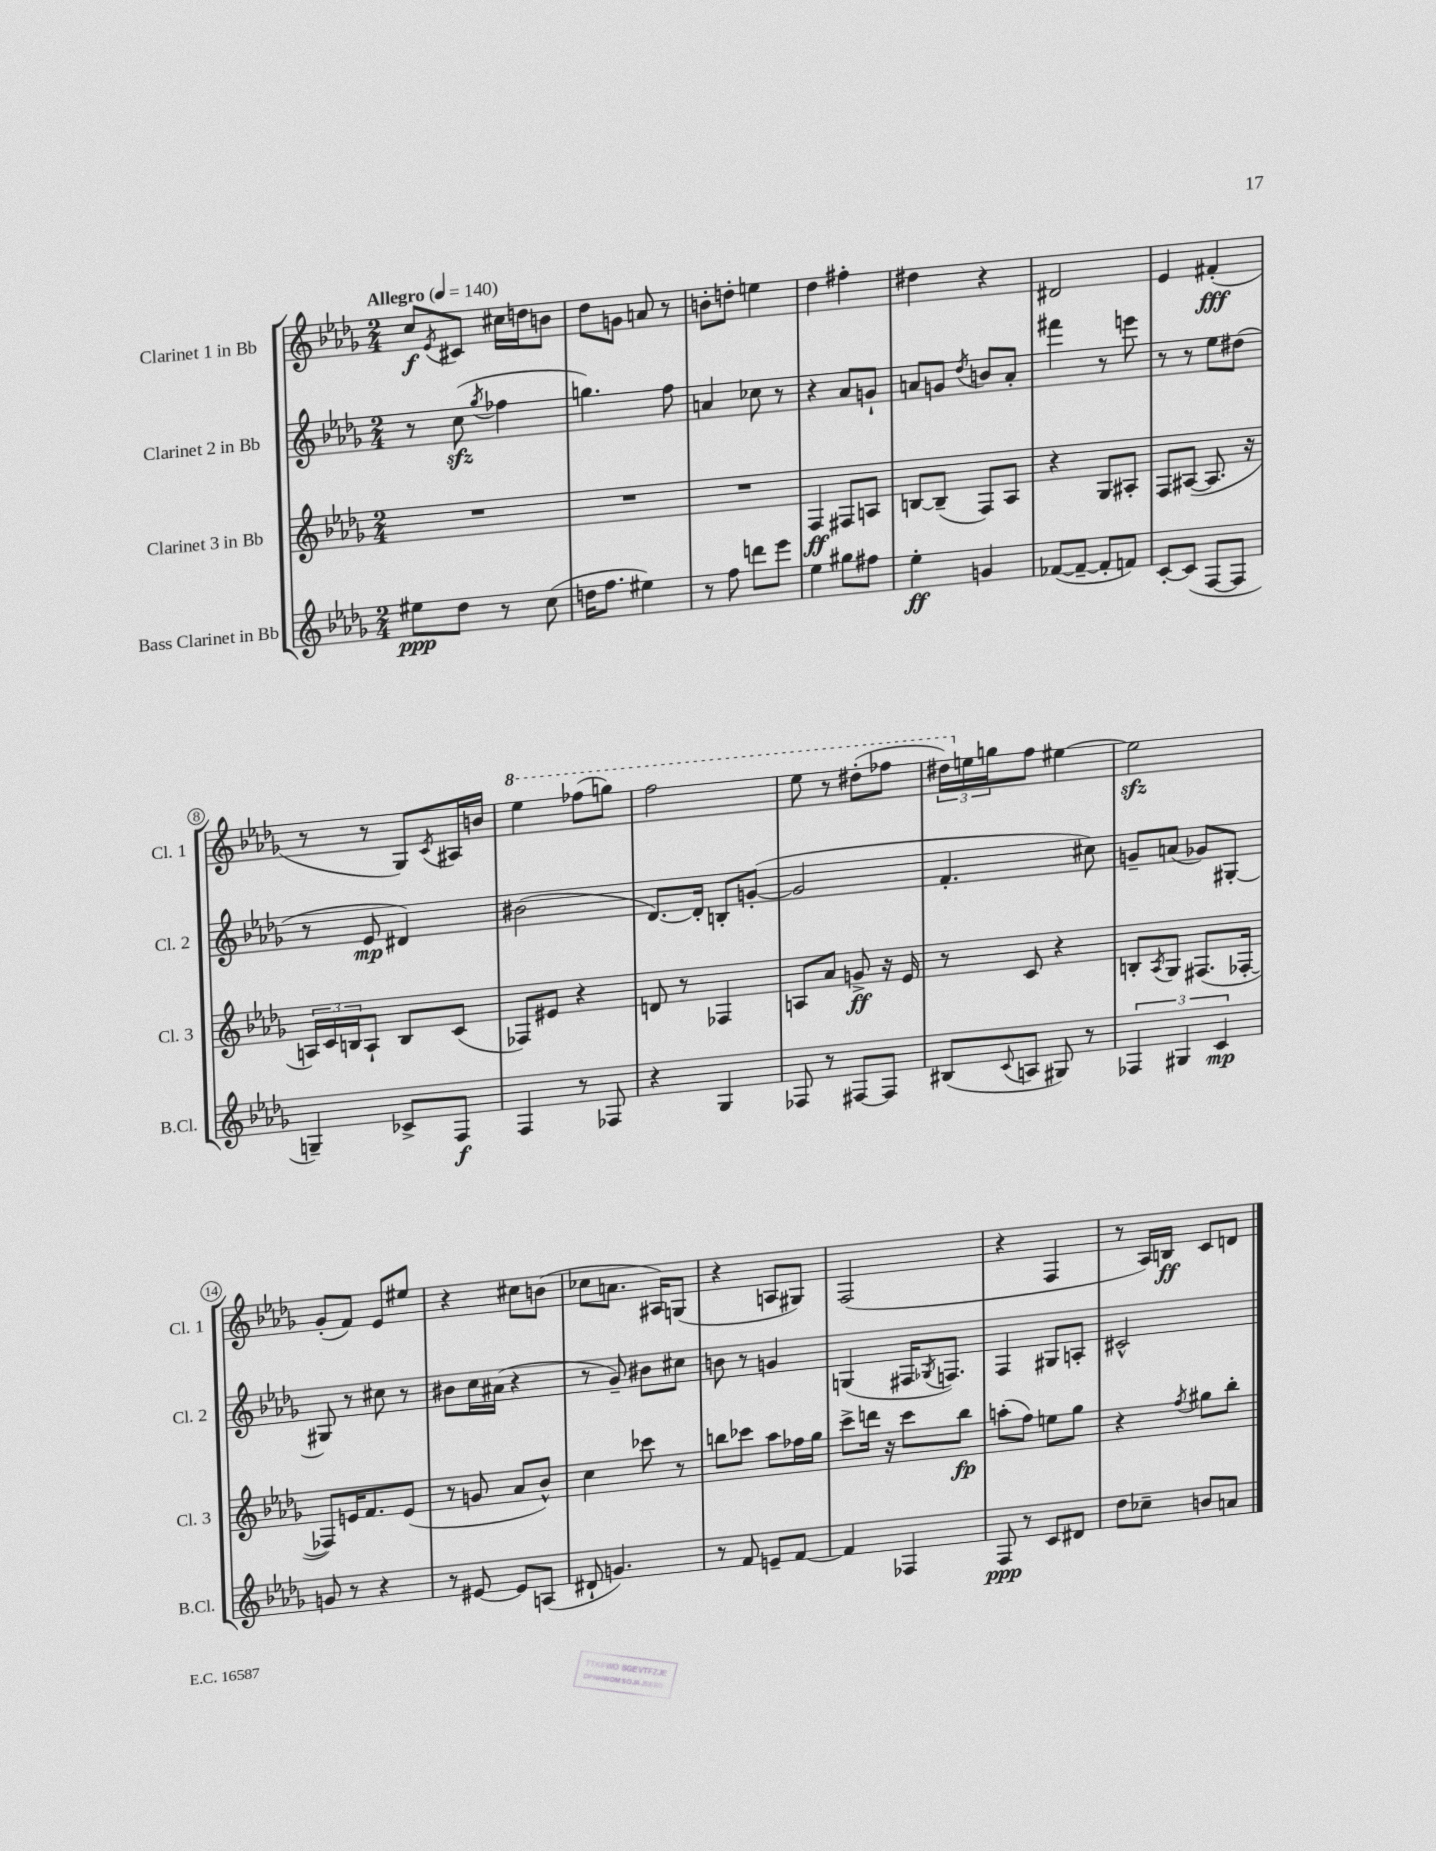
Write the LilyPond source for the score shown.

<<
\new StaffGroup <<
\new Staff = "s0" \with { instrumentName = "Clarinet 1 in Bb" shortInstrumentName = "Cl. 1" } {
    \clef treble \key des \major \numericTimeSignature \time 2/4 \tempo "Allegro" 4 = 140
    c''8\f \acciaccatura { ees'8 } cis'8 cis''16 d''16 b'8 |
    des''8 g'8 a'8 r8 |
    b'8-. d''8-. e''4 |
    des''4 fis''4-. |
    dis''4 r4 |
    dis'2 |
    ees'4 fis'4-.\fff( |
    r8 r8 ges8) \acciaccatura { c'8 } ais16 b'16 |
    \ottava #1 ees'''4 fes'''8( g'''8) |
    f'''2 |
    ees'''8 r8 dis'''8-.( fes'''8 |
    \tuplet 3/2 { dis'''16) \ottava #0 e''16 g''16 } f''8 eis''4~ |
    eis''2\sfz |
    ges'8-.( f'8) ees'8 eis''8 |
    r4 cis''8 b'8( |
    ces''8 a'8. ais16) g8( |
    r4 a8 gis8) |
    f2( |
    r4 f4 |
    r8 aes16) b16\ff c'8 d'8 \bar "|." |
}
\new Staff = "s1" \with { instrumentName = "Clarinet 2 in Bb" shortInstrumentName = "Cl. 2" } {
    \clef treble \key des \major \numericTimeSignature \time 2/4
    r8 c''8\sfz( \acciaccatura { ges''8 } fes''4 |
    g''4.) f''8 |
    a'4 ces''8 r8 |
    r4 aes'8 g'8-! |
    a'8 g'8 \acciaccatura { des''8 } b'8 a'8-. |
    fis'''4 r8 e'''8 |
    r8 r8 ees''8 dis''8( |
    r8 ees'8\mp dis'4) |
    bis'2( |
    des'8.~) des'16-. b8-. g'8~-.( |
    g'2 |
    f'4.-. cis''8) |
    g'8-- a'8( ges'8) gis8~-. |
    gis8 r8 cis''8 r8 |
    bis'8 c''16 ais'16( r4 |
    r8 ges'8--) bis'8 cis''8 |
    b'8 r8 g'4 |
    g4( fis16 \acciaccatura { ges8 } f8.) |
    f4 gis8 a8-. |
    cis'2-^ \bar "|." |
}
\new Staff = "s2" \with { instrumentName = "Clarinet 3 in Bb" shortInstrumentName = "Cl. 3" } {
    \clef treble \key des \major \numericTimeSignature \time 2/4
    R2 |
    R2 |
    R2 |
    f4\ff fis8 a8 |
    b8~ b8--( f8) aes8 |
    r4 ges8 ais8-. |
    f8 ais8~( ais8. r16 |
    \tuplet 3/2 { a16) c'16 b16 } a8-! b8 c'8( |
    fes8) eis'8 r4 |
    d'8 r8 fes4 |
    a8 aes'8 g'8->\ff r16 ees'16 |
    r8 c'8 r4 |
    b8-. \acciaccatura { aes8 } ges8 fis8.( fes16~-. |
    fes8) e'16 f'8. e'8( |
    r8 g'8 aes'8 bes'8-^) |
    c''4 ces'''8 r8 |
    b''8 ces'''8 aes''8 fes''16 ges''16 |
    c'''8-> d'''16 r16 c'''8 bes''8\fp |
    a''8-.( f''8) e''8 ges''8 |
    r4 \acciaccatura { f''8 } gis''8 bes''8-. \bar "|." |
}
\new Staff = "s3" \with { instrumentName = "Bass Clarinet in Bb" shortInstrumentName = "B.Cl." } {
    \clef treble \key des \major \numericTimeSignature \time 2/4
    eis''8\ppp des''8 r8 c''8( |
    d''16 f''8. eis''4) |
    r8 f''8 d'''8 ees'''8 |
    ees''4 gis''8 fis''8 |
    ees''4-.\ff g'4 |
    fes'8~( fes'8~-- fes'8-. f'8) |
    c'8~-. c'8( f8~ f8 |
    g4--) ces'8-> f8\f |
    f4 r8 fes8 |
    r4 ges4 |
    fes8 r8 fis8~ fis8 |
    bis8( \appoggiatura { c'8 } a8 gis8) r8 |
    \tuplet 3/2 { fes4 gis4 c'4\mp } |
    g'8 r8 r4 |
    r8 eis'8~ eis'8 a8( |
    dis'8-! g'4.) |
    r8 f'8 e'8-- f'8~ |
    f'4 fes4 |
    f8\ppp r8 c'8 dis'8 |
    des''8 ces''8-- b'8 a'8 \bar "|." |
}
>>
>>
\layout { \context { \Score \override BarNumber.stencil = #(make-stencil-circler 0.1 0.3 ly:text-interface::print) } }
